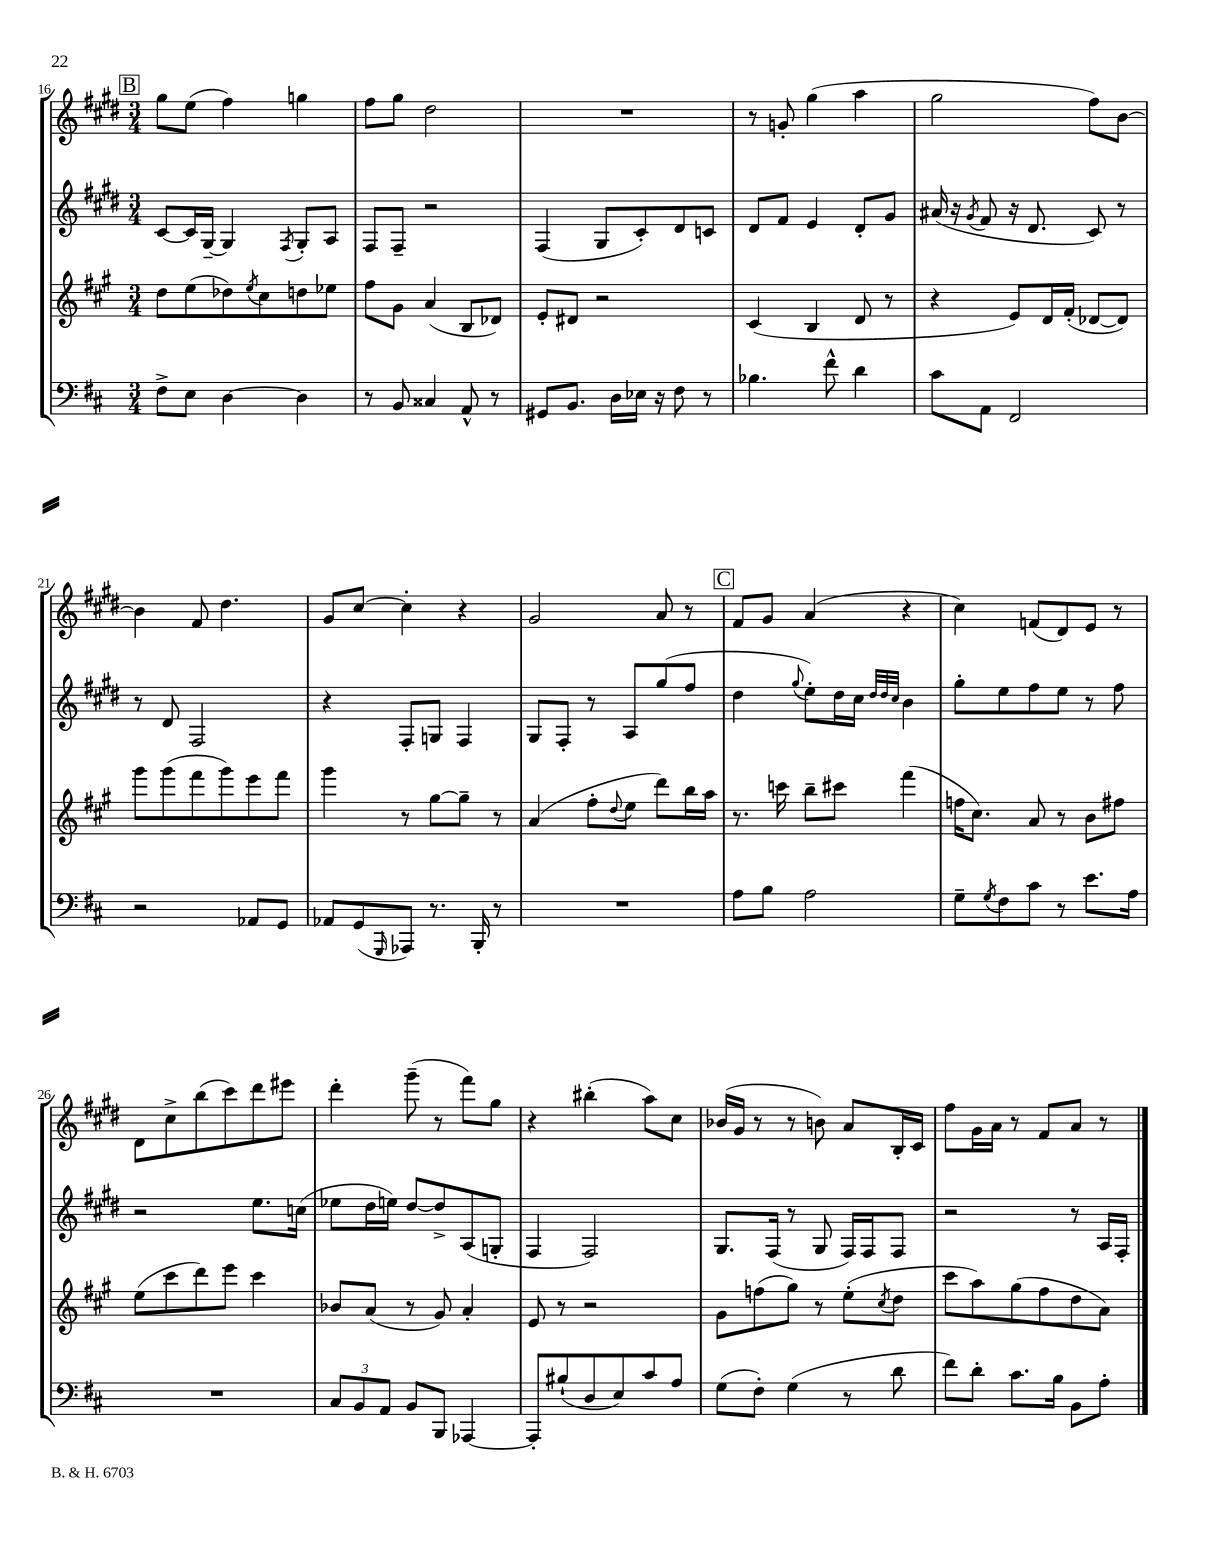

**kern	**kern	**kern	**kern
*staff4	*staff3	*staff2	*staff1
*clefF4	*clefG2	*clefG2	*clefG2
*k[f#c#]	*k[f#c#g#]	*k[f#c#g#d#]	*k[f#c#g#d#]
*M3/4	*M3/4	*M3/4	*M3/4
8F#^	8dd	[8c#	8gg#
8E	(8ee	16c#]	(8ee
.	.	[16G#~	.
[4D	8dd-)	4G#]	4ff#)
.	8qee	.	.
.	8cc#	.	.
.	.	8qF#	.
4D]	8dd	8G#'	4gg
.	8ee-	8A	.
=	=	=	=
8r	8ff#	8F#	8ff#
8BB	8g#	8F#~	8gg#
4C##	(4a	2r	2dd#
8AA^^	8B	.	.
8r	8d-)	.	.
=	=	=	=
8GG#	8e'	(4F#	2.r
8.BB	8d#	.	.
.	2r	8G#	.
16D	.	.	.
16E-	.	8c#')	.
16r	.	.	.
8F#	.	8d#	.
8r	.	8c	.
=	=	=	=
4.B-	(4c#	8d#	8r
.	.	8f#	8g'
.	4B	4e	(4gg#
8f#^^	.	.	.
4d	8d	8d#'	4aa
.	8r	8g#	.
=	=	=	=
8c#	4r	(16a#	2gg#
.	.	16r	.
.	.	8qg#	.
8AA	.	8f#	.
2FF#	8e)	16r	.
.	.	8.d#	.
.	16d	.	.
.	(16f#'	.	.
.	[8d-	8c#)	8ff#)
.	8d-])	8r	[8b
=	=	=	=
2r	8ggg#	8r	4b]
.	(8ggg#	8d#	.
.	8fff#	2F#	8f#
.	8ggg#)	.	4.dd#
8AA-	8eee	.	.
8GG	8fff#	.	.
=	=	=	=
8AA-	4ggg#	4r	8g#
(8GG	.	.	[8cc#
16qqGGG	.	.	.
8AAA-)	8r	8F#'	4cc#']
8.r	[8gg#	8G	.
.	8gg#~]	4F#	4r
16BBB'	.	.	.
8r	8r	.	.
=	=	=	=
2.r	(4a	8G#	2g#
.	.	8F#'	.
.	8ff#'	8r	.
.	8qqdd	.	.
.	8ee	8A	.
.	8ddd)	(8gg#	8a
.	16bb	8ff#	8r
.	16aa	.	.
=	=	=	=
8A	8.r	4dd#	8f#
8B	.	.	8g#
.	16ccc	.	.
.	.	8qqgg#	.
2A	8bb~	8ee')	(4a
.	8ccc#	16dd#	.
.	.	16cc#	.
.	.	32qqdd#	.
.	.	32qqdd#	.
.	.	32qqcc#	.
.	(4fff#	4b	4r
=	=	=	=
8G~	16ff	8gg#'	4cc#)
.	8.cc#)	.	.
8qG	.	.	.
8F#	.	8ee	.
8c#	8a	8ff#	(8f
8r	8r	8ee	8d#)
8.e	8b	8r	8e
.	8ff#	8ff#	8r
16A	.	.	.
=	=	=	=
2.r	(8ee	2r	8d#
.	8ccc#	.	8cc#^
.	8ddd)	.	(8bb
.	8eee	.	8ccc#)
.	4ccc#	8.ee	8ddd#
.	.	.	8eee#
.	.	(16cc	.
=	=	=	=
12C#	8b-	8ee-	4ddd#'
12BB	.	.	.
.	(8a	16dd#	.
12AA	.	.	.
.	.	16ee)	.
8BB	8r	[8dd#	(8ggg#~
8BBB	8g#)	8dd#^]	8r
[4AAA-	4a'	(8A	8fff#)
.	.	8G'	8gg#
=	=	=	=
8AAA-']	8e	4F#	4r
(8B#`	8r	.	.
8D	2r	2F#)	(4bb#'
8E)	.	.	.
8c#	.	.	8aa)
8A	.	.	8cc#
=	=	=	=
(8G	8g#	8.G#	(16b-
.	.	.	16g#
8F#')	(8ff	.	8r
.	.	(16F#	.
(4G	8gg#)	8r	8r
.	8r	8G#	8b)
8r	(8ee'	16F#)	8a
.	.	16F#	.
.	8qcc#	.	.
8d	8dd	8F#	16B'
.	.	.	16c#
=	=	=	=
8f#)	8ccc#	2r	8ff#
8d'	8aa)	.	16g#
.	.	.	16a
8.c#	(8gg#	.	8r
.	8ff#	.	8f#
16B	.	.	.
8BB	8dd	8r	8a
8A'	8a)	16A	8r
.	.	16F#'	.
==	==	==	==
*-	*-	*-	*-
